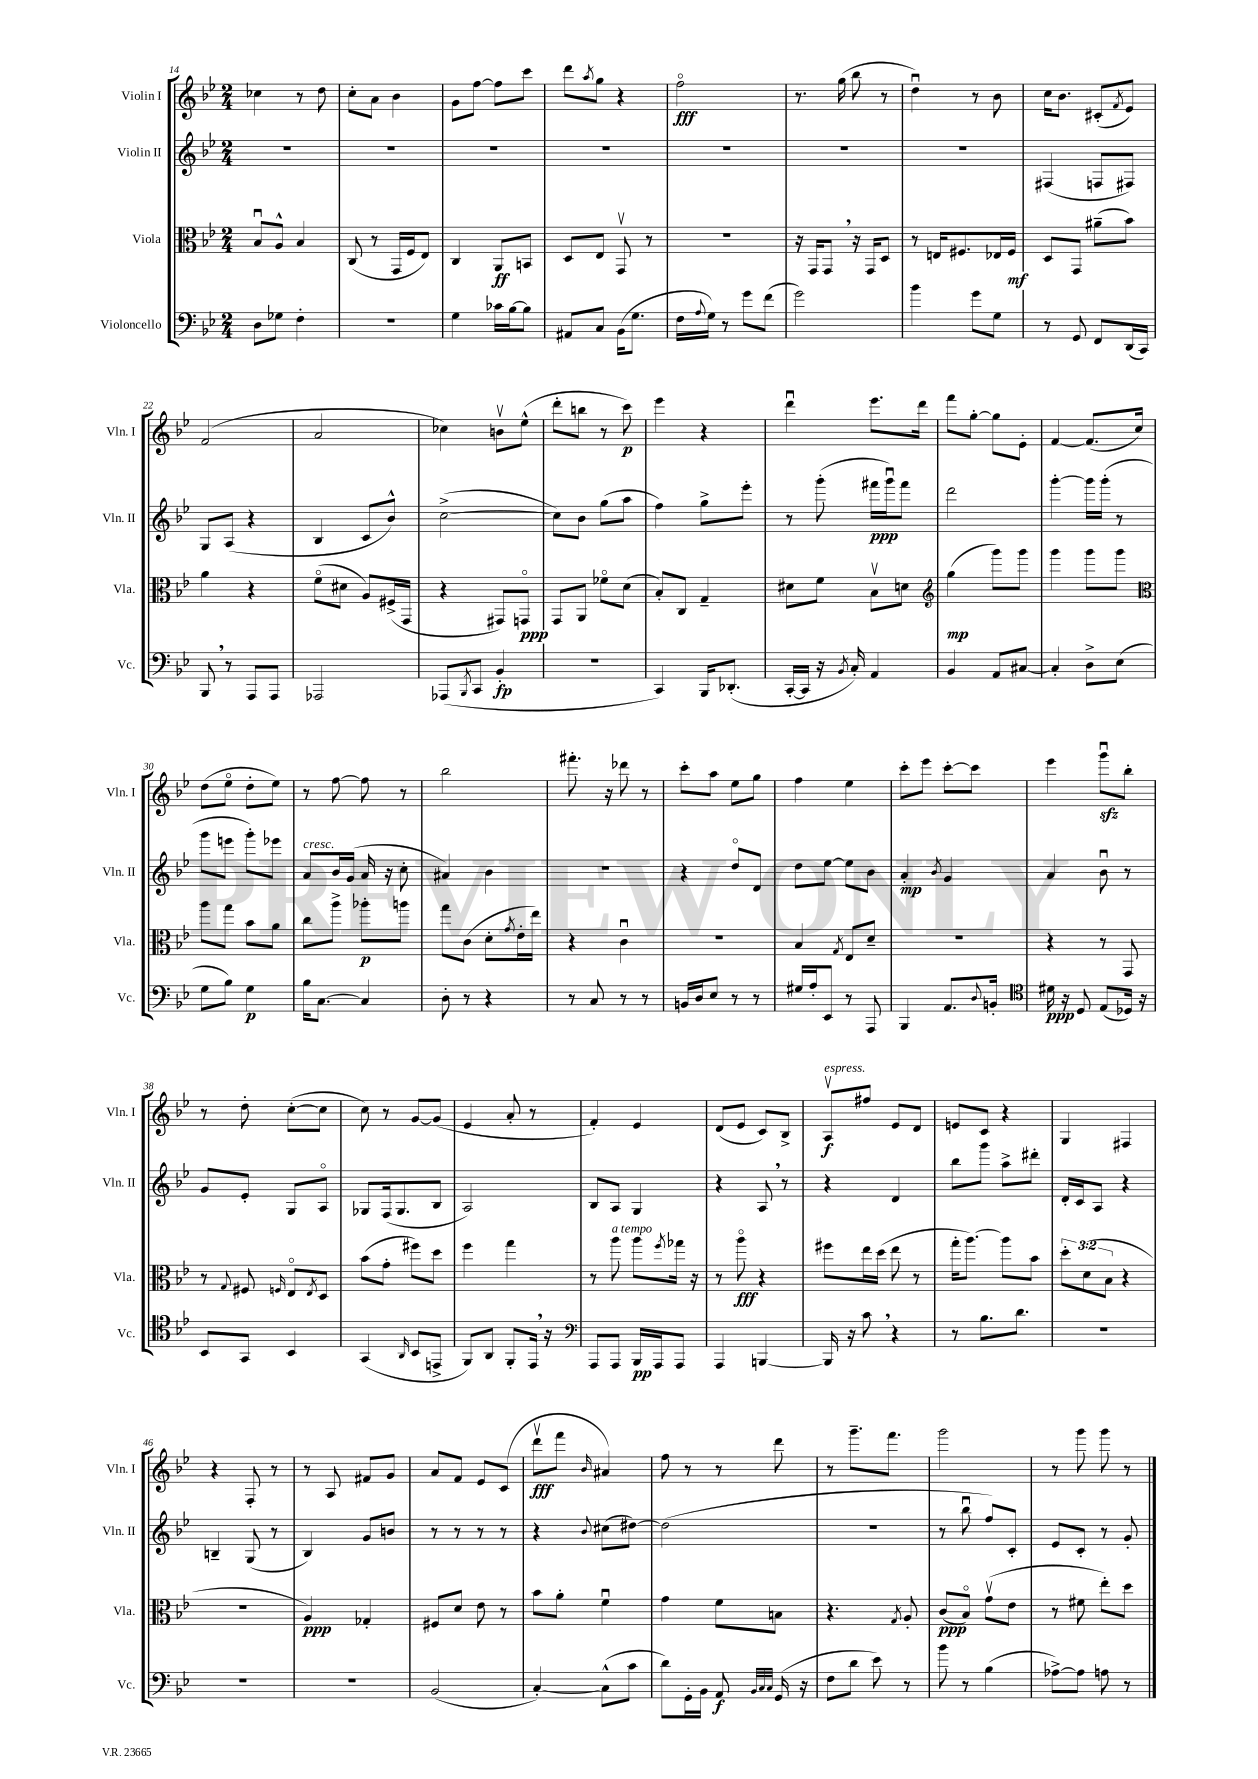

**kern	**kern	**kern	**kern
*staff4	*staff3	*staff2	*staff1
*clefF4	*clefC3	*clefG2	*clefG2
*k[b-e-]	*k[b-e-]	*k[b-e-]	*k[b-e-]
*M2/4	*M2/4	*M2/4	*M2/4
8D	8B-u	2r	4cc-
8G-	8A^^	.	.
4F'	4B-	.	8r
.	.	.	8dd
=	=	=	=
2r	(8C	2r	8cc'
.	8r	.	8a
.	16GG	.	4b-
.	16F	.	.
.	8E-)	.	.
=	=	=	=
4G	4C	2r	8g
.	.	.	[8ff
16c-	8AA	.	8ff]
[16B-	.	.	.
8B-]	8BB	.	8ccc
=	=	=	=
8AA#	8D	2r	8ddd
.	.	.	8qaa
8C	8E-	.	8gg
(16BB-	8GGv	.	4r
8.G	.	.	.
.	8r	.	.
=	=	=	=
16F	2r	2r	2ffo
8qqA	.	.	.
16G)	.	.	.
8r	.	.	.
8g	.	.	.
(8f	.	.	.
=	=	=	=
2g)	16r	2r	8.r
.	16GG	.	.
.	8GG	.	.
.	.	.	(16gg
.	16r	.	8bb-
.	16GG	.	.
.	8D	.	8r
=	=	=	=
4b-	8r	2r	4ddu)
.	16E	.	.
.	8.F#	.	.
8g	.	.	8r
8G	16E-	.	8b-
.	16F#	.	.
=	=	=	=
8r	8D	(4F#	16cc
.	.	.	8.b-
8GG	8GG	.	.
8FF	(8a#~	8F	(8c#'
.	.	.	8qf
(16DD	8b-)	8F#)	8e-)
16CC)	.	.	.
=	=	=	=
8BBB-	4a	8G	(2f
8r	.	(8A	.
8AAA	4r	4r	.
8AAA	.	.	.
=	=	=	=
2AAA-	(8fo	4B-	2a
.	8d#	.	.
.	8A)	8c	.
.	(16F#^	8b-^^)	.
.	16GG	.	.
=	=	=	=
(8AAA-	4r	([2cc^	4cc-)
8qBBB-	.	.	.
8CC	.	.	.
4BB-'	8GG#)	.	8bv
.	8GGo	.	(8ee-^^
=	=	=	=
2r	8GG	8cc])	8ddd'
.	8AA	8b-	8bb
.	8f-o	(8gg	8r
.	(8d	8aa	8ccc)
=	=	=	=
4CC)	8B-')	4ff)	4eee-
.	8C	.	.
16BBB-	4G~	8gg^	4r
(8.DD-'	.	.	.
.	.	8eee-'	.
=	=	=	=
[16CC'	8d#	8r	4dddu
16CC]	.	.	.
16r	8f	(8ggg'	.
8qBB-	.	.	.
16C')	.	.	.
4AA	8B-v	16fff#	8.eee-
.	.	16gggu)	.
.	8d	8fff#	.
.	.	.	16ddd
=	=	=	=
*	*clefG2	*	*
4BB-	(4gg	2ddd	8fff
.	.	.	[8gg'
8AA	8ggg)	.	8gg]
[8C#	8ggg	.	8e-'
=	=	=	=
4C#']	4ggg	[4ggg'	[4f
8D^	8ggg	16ggg]	(8.f]
.	.	(16ggg'	.
(8E-	8ggg	8r	.
.	.	.	16cc)
=	=	=	=
*	*clefC3	*	*
8G	8aa	8ggg	(8dd
8B-)	8gg	8eee	8ee-o
4G	8b-	8ggg')	8dd'
.	8a	8eee-	8ee-)
=	=	=	=
16B-	8cc	8a	8r
[8.C	.	.	.
.	8aa^	16b-	[8ff
.	.	(16g	.
4C]	8aa-'	16a	8ff]
.	.	16r	.
.	8aa	8cc'	8r
=	=	=	=
8D'	8gg	4a#)	2bb-
8r	(8c	.	.
4r	8d'	4b-	.
.	8qg	.	.
.	16e-'	.	.
.	16ee-)	.	.
=	=	=	=
8r	4r	2r	8.fff#'
8C	.	.	.
.	.	.	16r
8r	4cu	.	8ddd-
8r	.	.	8r
=	=	=	=
16BB	2r	4r	8ccc'
16D	.	.	.
8E-	.	.	8aa
8r	.	8ddo	8ee-
8r	.	8d	8gg
=	=	=	=
16G#	4B-	8dd	4ff
16A'	.	.	.
8EE-	.	[8ee-	.
.	8qG	.	.
8r	8E-	8ee-]	4ee-
8AAA	8d~	8b-	.
=	=	=	=
4BBB-	2r	4a'	8ccc'
.	.	.	8eee-
.	.	8qb-	.
8.AA	.	4g	[8ccc'
.	.	.	8ccc]
8qqD	.	.	.
16BB'	.	.	.
=	=	=	=
*clefC4	*	*	*
16d#	4r	4a	4eee-
16r	.	.	.
8D	.	.	.
(8E-	8r	8b-u	8gggu
16D-)	8GG	8r	8bb-'
16r	.	.	.
=	=	=	=
8BB-	8r	8g	8r
.	8qqG	.	.
8GG	8F#	8e-'	8dd'
.	16qqF	.	.
4BB-	8E-o	8G	([8cc'
.	8qE-	.	.
.	8D	8Ao	8cc]
=	=	=	=
(4GG	(8b-	8G-	8cc)
.	8g'	(16F	8r
.	.	8.G-	.
16qqAA	.	.	.
8BB-	8ff#)	.	[8g
8EE^	8dd	8B-	(8g]
=	=	=	=
8FF)	4ff	2A)	4e-
8AA	.	.	.
8FF'	4gg	.	8a'
16EE-	.	.	8r
16r	.	.	.
=	=	=	=
*clefF4	*	*	*
8AAA	8r	8B-	4f')
8AAA	8aa	8A	.
16BBB-	8aa	4G	4e-
16AAA	.	.	.
.	8qff	.	.
8AAA	16gg-	.	.
.	16r	.	.
=	=	=	=
4AAA	8r	4r	(8d
.	8aao	.	8e-
[4BBB	4r	8A	8c)
.	.	8r	8B-^
=	=	=	=
16BBB]	8ff#	4r	8Av
16r	.	.	.
8c	16ee-	.	8ff#
.	(16dd	.	.
4r	8ee-	4d	8e-
.	8r	.	8d
=	=	=	=
8r	16gg'	8bb-	8e
.	[8.aa)	.	.
8.B-	.	8ggg	8c
.	8aa]	8aa^	4r
8.d	.	.	.
.	8b-	8ddd#'	.
=	=	=	=
2r	12dd'	16d'	4G
.	.	16c	.
.	(12d	.	.
.	.	8A	.
.	12B-	.	.
.	4r	4r	4F#
=	=	=	=
2r	2r	4B~	4r
.	.	(8G	8F'
.	.	8r	8r
=	=	=	=
2r	4A)	4B-)	8r
.	.	.	8A
.	4G-'	8g	8f#
.	.	8b	8g
=	=	=	=
(2BB-	8F#	8r	8a
.	8d	8r	8f
.	8e-	8r	8e-
.	8r	8r	(8c
=	=	=	=
[4C')	8b-	4r	8dddv
.	8a'	.	8fff
.	.	8qqb-	16qqb-
(8C^^]	4fu	(8cc#	4a#)
8c	.	[8dd#)	.
=	=	=	=
8d)	4g	(2dd#]	8ff
16GG'	.	.	8r
16BB-	.	.	.
8AA	8f	.	8r
32qqBB-	.	.	.
32qqC	.	.	.
32qqC	.	.	.
(16GG	8B	.	8ddd
16r	.	.	.
=	=	=	=
8F	4.r	2r	8r
8d	.	.	8.ggg~
8e-)	.	.	.
.	.	.	8.fff
.	8qG	.	.
8r	8A'	.	.
=	=	=	=
8b-	(8c	8r	2ggg
8r	8B-o)	8bb-u	.
(4B-	(8gv	8ff)	.
.	8e-	8c'	.
=	=	=	=
[8A-^)	8r	8e-	8r
8A-]	8f#	8c'	8ggg
8A	8ee-')	8r	8ggg
8r	8dd	8g'	8r
==	==	==	==
*-	*-	*-	*-
